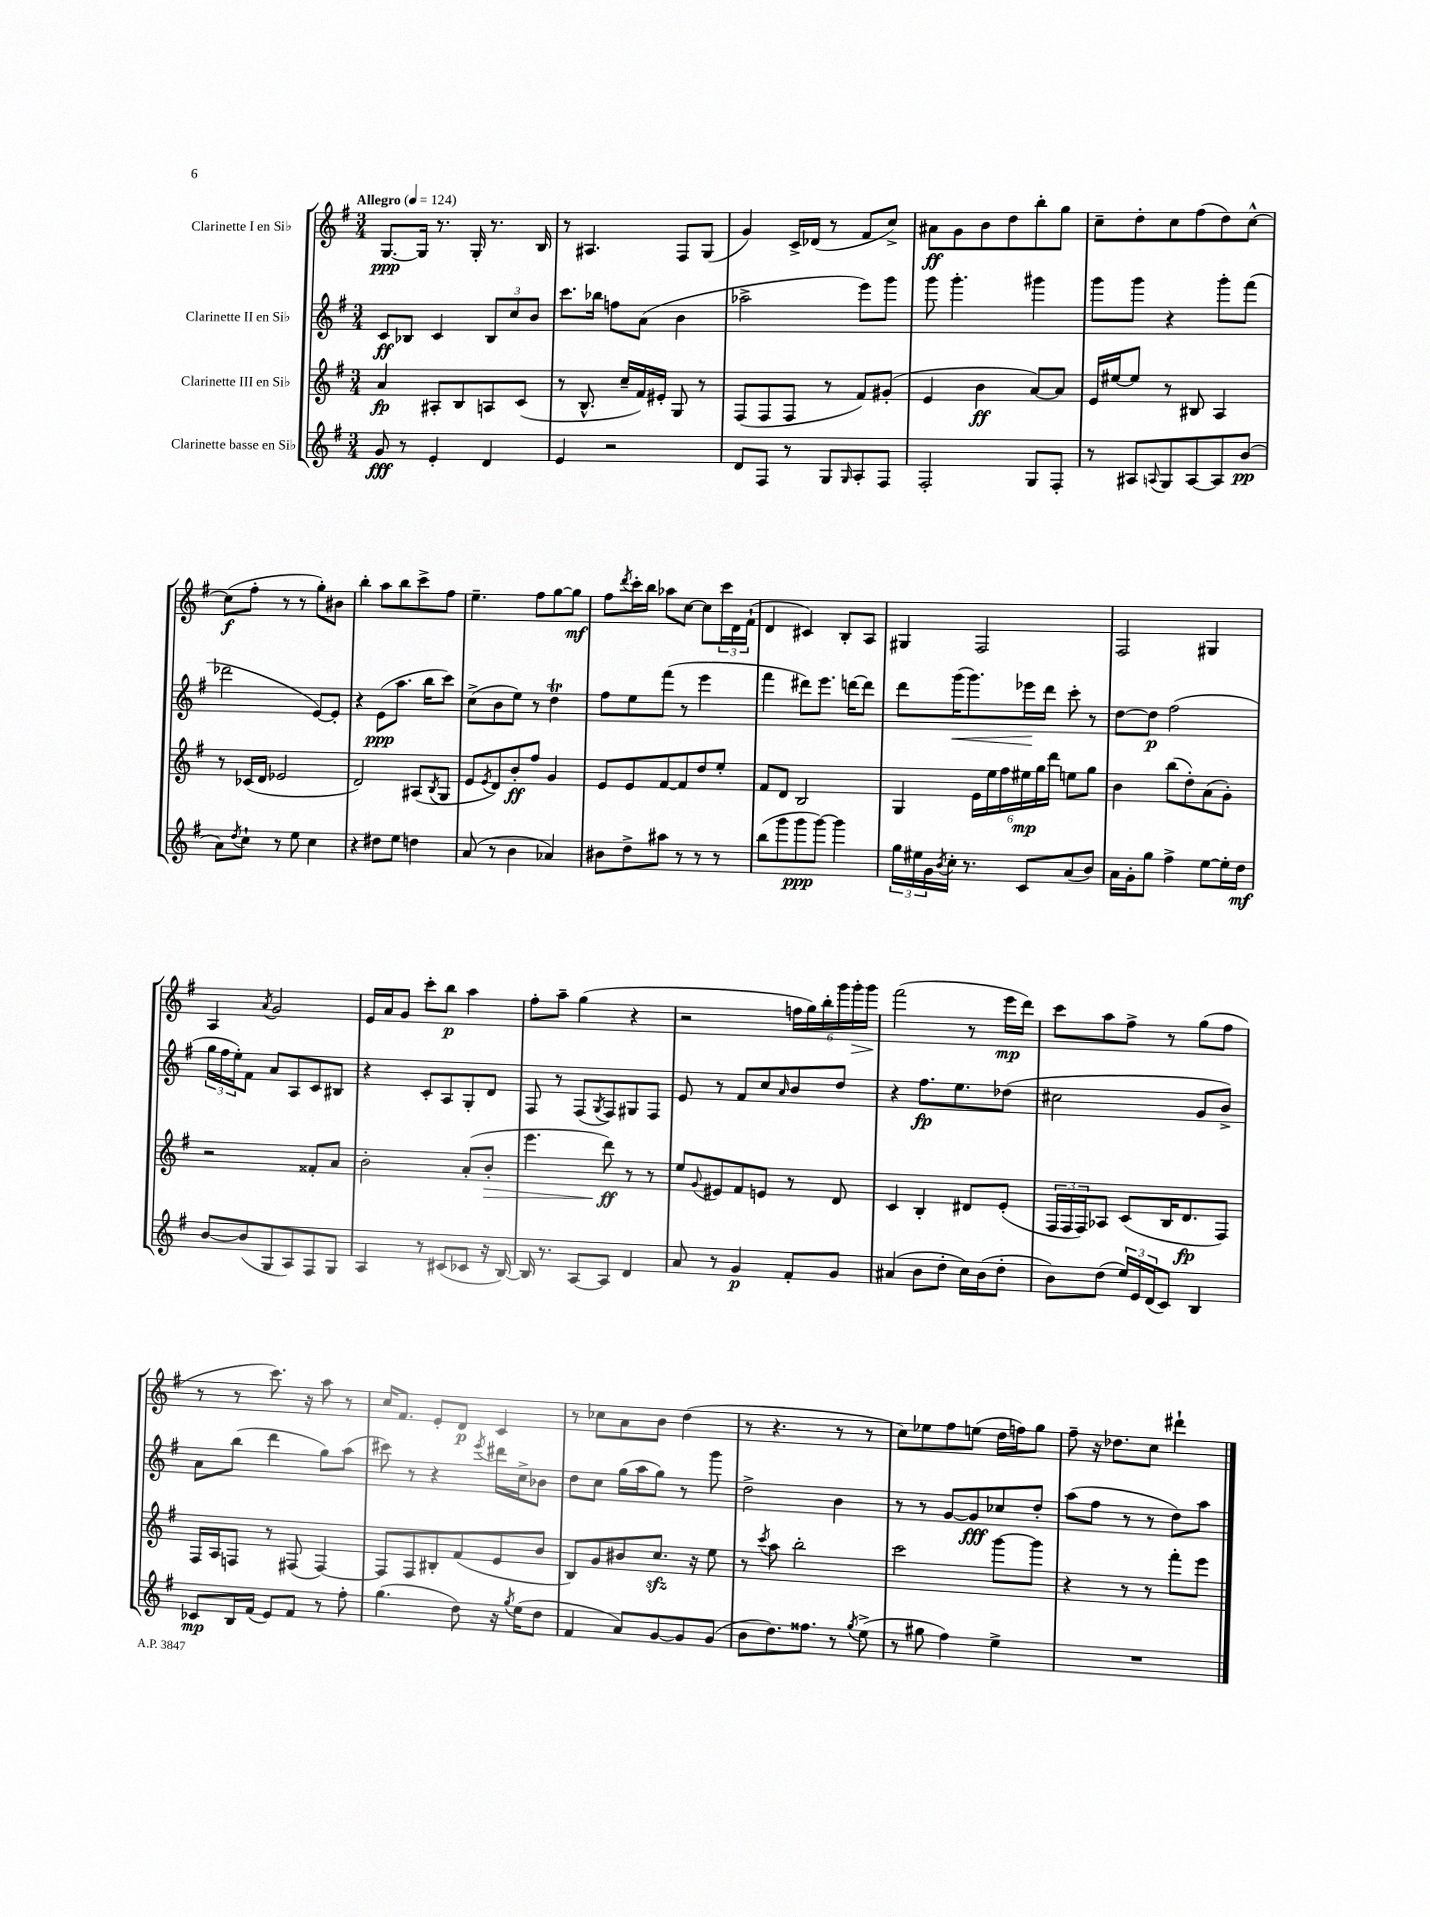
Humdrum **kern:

**kern	**kern	**kern	**kern
*staff4	*staff3	*staff2	*staff1
*clefG2	*clefG2	*clefG2	*clefG2
*k[f#]	*k[f#]	*k[f#]	*k[f#]
*M3/4	*M3/4	*M3/4	*M3/4
*MM124	*MM124	*MM124	*MM124
8g	4a	8c	[8.G
8r	.	8B-	.
.	.	.	16G]
4e'	8A#'	4c	8.r
.	8B	.	.
.	.	.	16G'
4d	8A	12B-	8.r
.	.	12cc	.
.	(8c	.	.
.	.	12b	.
.	.	.	16B
=	=	=	=
4e	8r	8.ccc	8r
.	8.B^^	.	4.A#
.	.	16bb-	.
2r	.	8ff	.
.	16cc~	.	.
.	16f#)	(8a	.
.	16e#'	.	.
.	8G	4b	8F#
.	8r	.	(8G
=	=	=	=
8d	(8F#	2aa-^	4g)
8F#	8F#	.	.
8r	8F#	.	16c^
.	.	.	(16d-
8G	8r	.	8r
16qqG	.	.	.
8A'	8f#)	8eee)	8f#
8F#	(8g#'	8ggg	8cc^)
=	=	=	=
2F#'	4e	8ggg	8a#
.	.	4.ggg'	8g
.	4b	.	8b
.	.	.	8dd
8G	[8a)	4ggg#	8bb'
8F#'	8a]	.	8gg
=	=	=	=
8r	16e	8ggg	8cc~
.	[16ee#	.	.
8A#	8ee#]	8ggg	8dd'
8qqA	.	.	.
8G	8r	4r	8cc
[8A	8B#	.	(8ff#
8A]	4A	8ggg'	8dd)
(8b	.	(8fff#	[8cc^^
=	=	=	=
8a)	8r	2ddd-	(8cc]
8qdd	.	.	.
8cc`	(16c-	.	8ff#'
.	16d	.	.
8r	2e-	.	8r
8ee	.	.	8r
4cc	.	[8e)	8gg')
.	.	8e']	8b#
=	=	=	=
4r	2d)	4r	4bb'
8dd#	.	(8e	8aa
8ee	.	8.aa	8bb
4dd	(8A#	.	8ccc^
.	.	16bb	.
.	8qB	.	.
.	8G	8ccc)	8ff#
=	=	=	=
(8a	8e	(8cc^	4.ee~
.	8qe	.	.
8r	8d)	8b	.
4b	8b'	8ee)	.
.	8ff#	8r	8ff#
4a-)	4g	4dd	[8gg
.	.	.	8gg]
=	=	=	=
8b#	8e	8ff#	8ff#
.	.	.	8qddd
8dd^	8e	8ee	16ccc'
.	.	.	16bb
8aa#	[8f#	(8fff#	8aa-
8r	8f#]	8r	[8cc
8r	8dd	4eee	8cc]
8r	8ee'	.	24ccc
.	.	.	24d
.	.	.	(24f#`
=	=	=	=
(8bb	8f#	4fff#	4d
8ggg	8d	.	.
8ggg	2B	8ddd#)	4c#)
[8ggg)	.	8.eee	.
4ggg]	.	.	8B'
.	.	[16ddd	.
.	.	8ddd]	8A
=	=	=	=
24gg	4G	8ddd	4G#
24ee#	.	.	.
24g	.	.	.
8qb	.	.	.
16cc'	.	(16ggg	.
8.r	.	8.ggg)	.
.	24e	.	2F#
.	24ee	.	.
.	24ff#	.	.
8c	24ee#	16eee-	.
.	24gg	.	.
.	.	16ddd	.
.	24ddd	.	.
(8a	8ee	8ccc'	.
8b)	8gg	8r	.
=	=	=	=
16a	4b	[8dd	2F#
16g'	.	.	.
8gg	.	8dd]	.
4ff#^	(8bb	(2ff#	.
.	8dd')	.	.
[8ee	(8a	.	4G#
16ee']	8g')	.	.
16dd	.	.	.
=	=	=	=
[8b	2r	24gg	4A
.	.	24ff#	.
.	.	24ee')	.
(8b]	.	8f#	.
.	.	.	8qa
8G	.	8a	2g
8A)	.	8A	.
8F#	8f##'	8c	.
8G	8a	8B#	.
=	=	=	=
4A	2b'	4r	16e
.	.	.	16a
.	.	.	8g
8r	.	8c'	8ccc'
(8c#	.	8A	8bb
8c-	(8a'	8G'	4aa
16r	8b'	8d	.
[16B)	.	.	.
=	=	=	=
16B]	4.eee	8F#	8ff#'
8.r	.	.	.
.	.	8r	8aa~
[8A	.	(8F#	(4gg
.	.	8qG	.
8A]	8ddd)	8F#)	.
4d	8r	8G#	4r
.	8r	8F#	.
=	=	=	=
8a	8ee	8e	2r
.	8qqg	.	.
8r	8e#	8r	.
4g	8f#	8f#	.
.	8e	8cc	.
.	.	16qqa	.
8f#'	8r	8b	24ff
.	.	.	24gg)
.	.	.	24bb'
8g	8d	8dd	24ggg
.	.	.	24ggg'
.	.	.	24ggg
=	=	=	=
(4a#	4c	4r	(2fff#
8b	4B'	8.ff#	.
8dd'	.	.	.
.	.	8.ee	.
16cc)	8d#	.	8r
(16b	.	.	.
8dd'	(8e'	(8dd-	16eee
.	.	.	16ddd)
=	=	=	=
8b)	24F#	2cc#	8ccc
.	24F#	.	.
.	24F#)	.	.
(8dd	8A-	.	8aa
24ee)	(8c	.	8ff#^
24e	.	.	.
(24d	.	.	.
8c)	16B	.	8r
.	8.d	.	.
4B	.	8g	(8gg
.	8F#)	8b^)	8ff#
=	=	=	=
8c-	16F#	8a	8r
.	16A	.	.
16B	8F	(8bb	8r
(16f#	.	.	.
8e)	8r	4ddd	8.ccc)
8f#	(8F#	.	.
.	.	.	16r
8r	[4F#)	8gg)	8aa
8ff#'	.	(8aa	8r
=	=	=	=
(4.gg	8F#]	8ccc#)	16cc
.	.	.	8.f#
.	8F#	8r	.
.	8B#'	4r	8e'
8dd)	(8f#	.	8d
.	.	8qeee	.
16r	8e	16ddd#	4c
8qgg	.	.	.
(16ee	.	16cc^	.
8dd	8b	8b-	.
=	=	=	=
4f#	8B)	8dd	8r
.	8g	8cc	8cc-
8a)	8b#	(16gg	8a
.	.	16aa	.
[8g	8.cc	8gg)	8b
8g]	.	8r	(4dd
.	16r	.	.
(8g	8ee	8ggg	.
=	=	=	=
8b	8r	2dd^	8r
.	8qccc	.	.
8.dd)	8aa	.	4.r
.	2bb'	.	.
8.ff##	.	.	.
8r	.	4b	8r
8qgg	.	.	.
(8ee^	.	.	8r
=	=	=	=
8r	2ccc	8r	8cc)
8gg#	.	8r	8ee-
4ff#)	.	[8g	8ff#
.	.	8g]	(8ee
4ee^	[8ggg	8cc-	16dd
.	.	.	16ff)
.	8ggg]	8dd'	8gg
=	=	=	=
2.r	4r	(8aa	8ff#~
.	.	8ff#	16r
.	.	.	8.dd-
.	8r	8r	.
.	8r	8r	8cc
.	8fff#'	8dd)	4ddd#`
.	8eee	8aa	.
==	==	==	==
*-	*-	*-	*-
